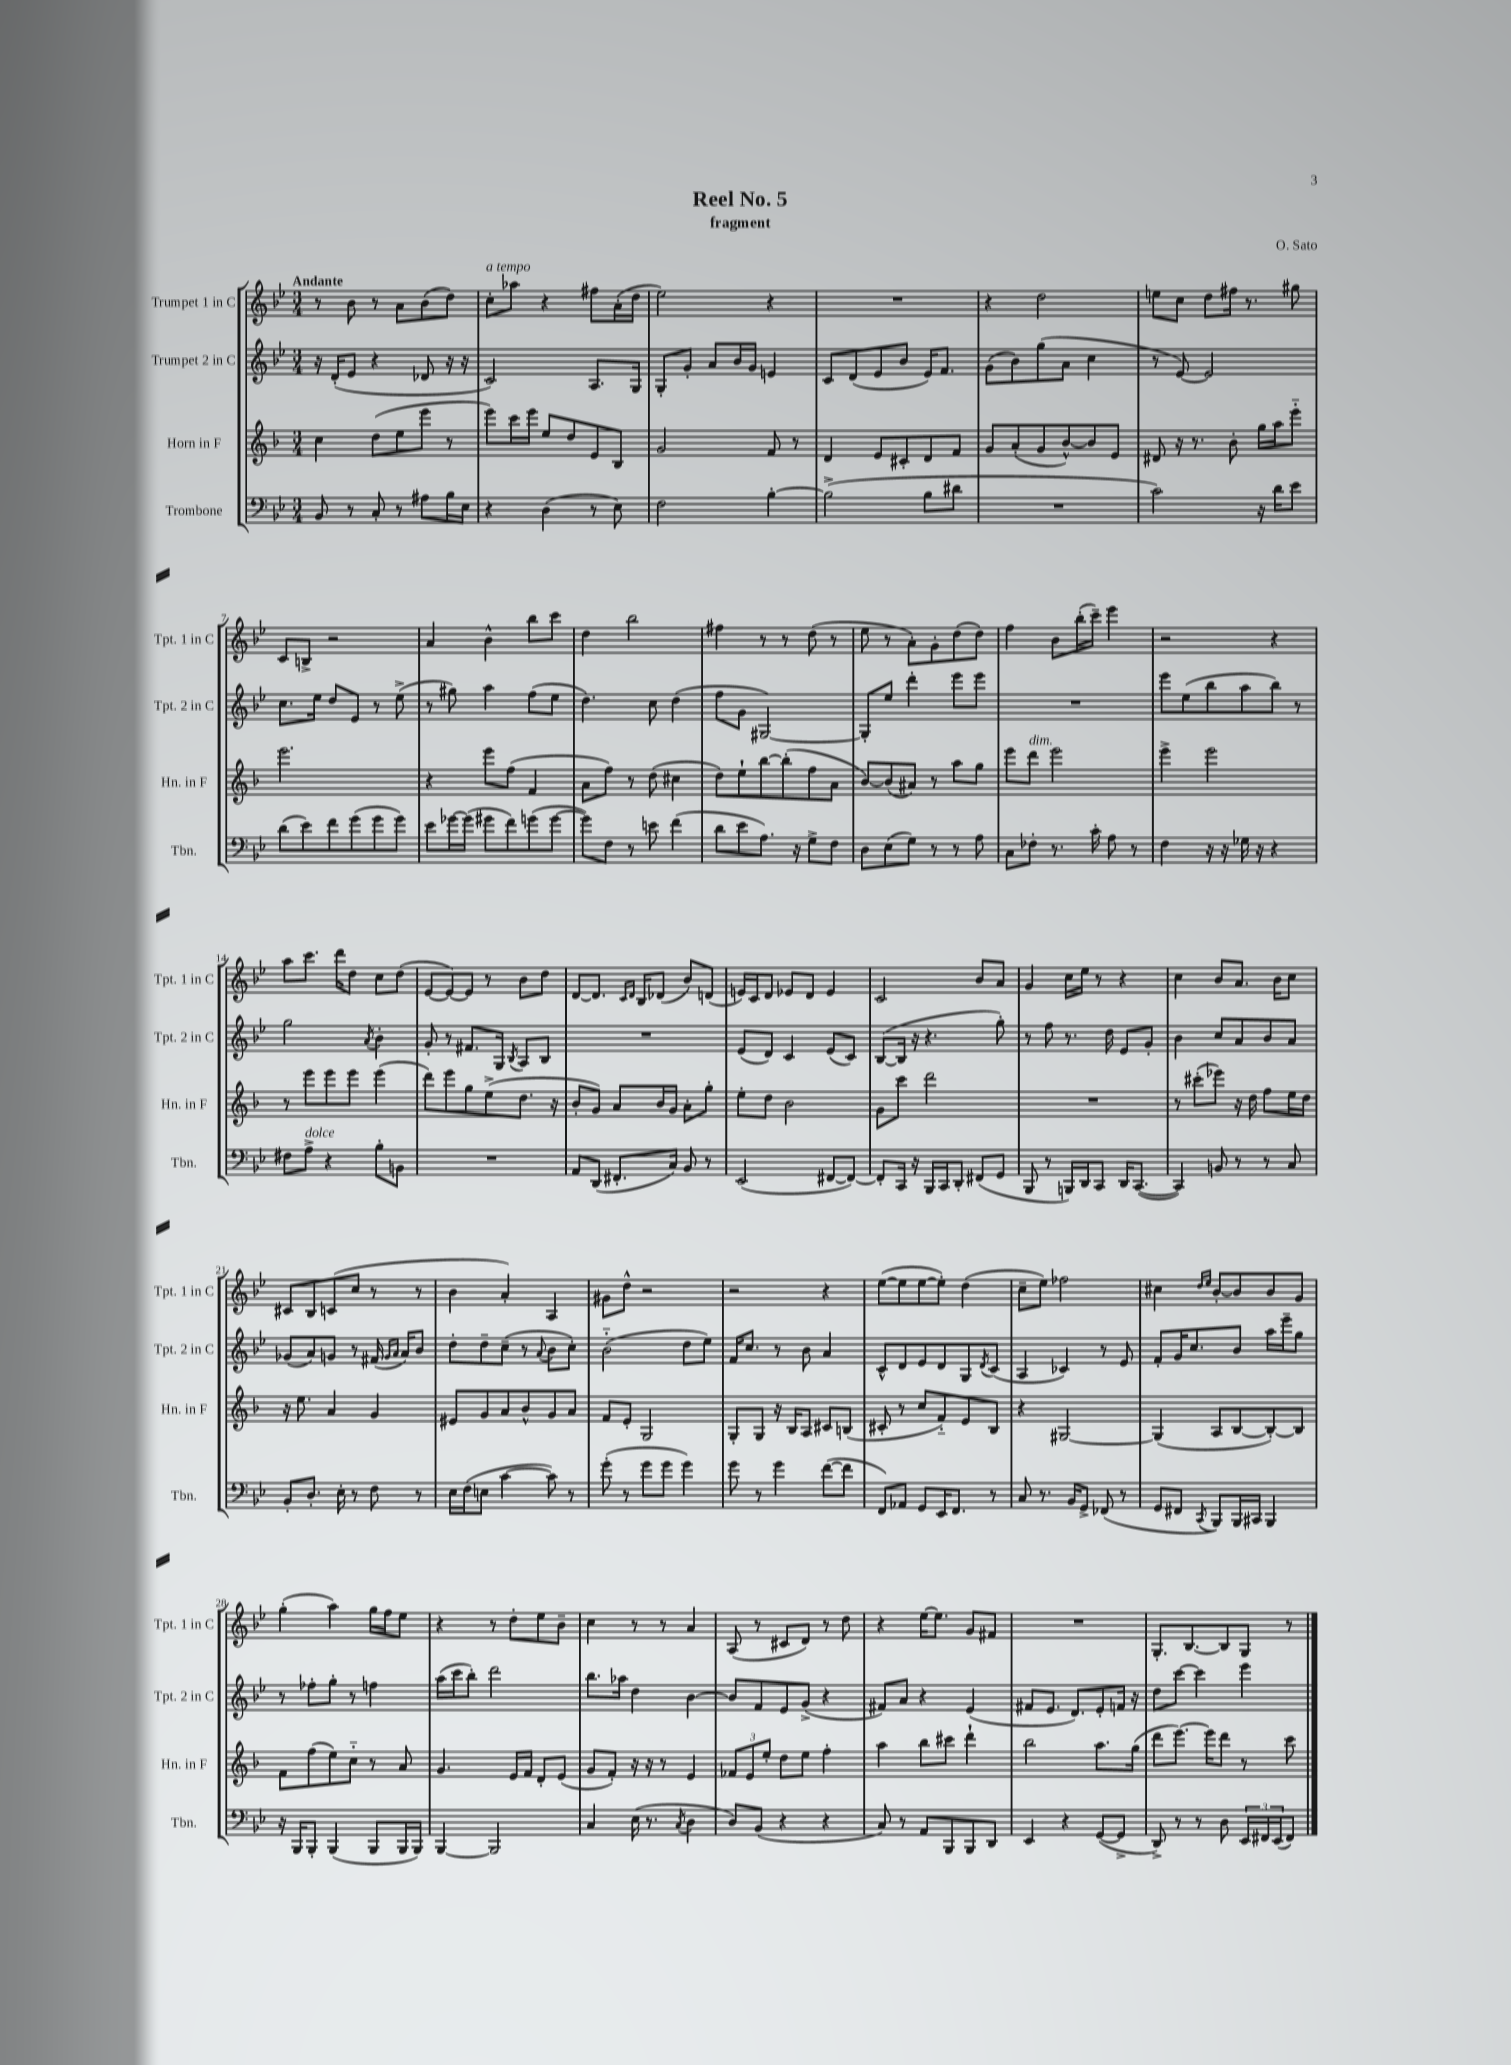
\header { title = "Reel No. 5" composer = "O. Sato" subtitle = "fragment" }
<<
\new StaffGroup <<
\new Staff = "s0" \with { instrumentName = "Trumpet 1 in C" shortInstrumentName = "Tpt. 1 in C" } {
    \clef treble \key bes \major \numericTimeSignature \time 3/4 \tempo "Andante"
    r8 bes'8 r8 a'8 bes'8( d''8) |
    c''8-.^\markup { \italic "a tempo" } aes''8 r4 fis''8 a'16-.( d''16 |
    ees''2) r4 |
    R2. |
    r4 d''2 |
    e''8 c''8 d''8 fis''16 r8. gis''8 |
    c'8 b8-> r2 |
    a'4 bes'4-^ bes''8 c'''8 |
    d''4 bes''2 |
    fis''4 r8 r8 d''8( r8 |
    ees''8 r8 a'8-.) g'8-. d''8( d''8) |
    f''4 bes'8 bes''16-.( c'''16--) ees'''4 |
    r2 r4 |
    a''8 c'''8. d'''16 d''8 c''8 d''8( |
    ees'8~ ees'8~) ees'8 r8 bes'8 d''8 |
    d'8~ d'8. \grace { c'16 d'16 } bes16 des'8( bes'8) d'8( |
    e'16) c'16 d'8 ees'8 d'8 ees'4 |
    c'2 bes'8 a'8 |
    g'4 c''16 ees''16 r8 r4 |
    c''4 bes'8 a'8. bes'16 c''8 |
    cis'8 bes8 c'8( c''8 r8 r8 |
    bes'4 a'4-.) a4 |
    gis'8 d''8-^ r2 |
    r2 r4 |
    ees''8~( ees''8 ees''8~ ees''8-.) d''4( |
    c''8-- ees''8) fes''2 |
    cis''4 \grace { d''16 ees''16 } bes'8~-. bes'8 bes'8 g'8 |
    g''4-.( a''4) g''16 f''16 ees''8 |
    r4 r8 d''8-. ees''8 bes'8-- |
    c''4 r8 r8 a'4 |
    a8( r8 cis'8 d'8) r8 d''8 |
    r4 ees''16~ ees''8. g'8 fis'8 |
    R2. |
    g8.-. bes8.~ bes8 g8 r8 \bar "|." |
}
\new Staff = "s1" \with { instrumentName = "Trumpet 2 in C" shortInstrumentName = "Tpt. 2 in C" } {
    \clef treble \key bes \major \numericTimeSignature \time 3/4
    r16 d'16-.( ees'8 r4 des'8 r16 r16 |
    c'2) a8. g16 |
    g8-. g'8-. a'8 bes'16 g'16 e'4 |
    c'8 d'8( ees'8 bes'8 ees'16) f'8. |
    g'8( bes'8) g''8( a'8 c''4 |
    r8 ees'8~) ees'2 |
    c''8. ees''16 d''8 ees'8 r8 ees''8->( |
    r8 gis''8) a''4 f''8( ees''8 |
    d''4.) c''8 d''4( |
    f''8 g'8 gis2~) |
    gis8-. ees''8 d'''4-. ees'''8 ees'''8 |
    R2. |
    ees'''8 ees''8( bes''8 a''8 bes''8) r8 |
    g''2 \acciaccatura { a'8 } bes'4-. |
    g'8-. r8 fis'8. g16 \acciaccatura { bes8 } a8 bes8 |
    R2. |
    ees'8( d'8) c'4 ees'8( c'8) |
    bes8~( bes16 r16 r4. g''8-.) |
    r8 f''8 r8. d''16 ees'8 g'8-. |
    bes'4 c''8 a'8 bes'8 a'8 |
    ges'8( a'8) g'8 r8 fis'16( \grace { g'16 a'16 } a'16) bes'8 |
    d''8-. d''8-- c''8--( r8 \appoggiatura { a'8 } bes'8 c''8-.) |
    bes'2-_( d''8 ees''8) |
    f'16 c''8. r8 bes'8 a'4 |
    c'8-^ d'8 ees'8 d'8 g8 \acciaccatura { d'8 } c'8( |
    a4 ces'4) r8 ees'8 |
    f'8-. g'16 c''8. bes'8 a''16 ees'''16-- g''8 |
    r8 fes''8-. g''8-. r8 f''4 |
    a''16( c'''16 bes''8-.) d'''2 |
    bes''8. aes''16 d''4 bes'4~ |
    bes'8 f'8 ees'8 g'8->( r4 |
    fis'8) a'8 r4 ees'4( |
    fis'8 ees'8. d'8.) ees'8-. f'16 r16 |
    d''8 c'''8~ c'''4 ees'''4 \bar "|." |
}
\new Staff = "s2" \with { instrumentName = "Horn in F" shortInstrumentName = "Hn. in F" } {
    \clef treble \key f \major \numericTimeSignature \time 3/4
    c''4 d''8( e''8 e'''8 r8 |
    e'''8) c'''16 e'''16 e''8 d''8 e'8 bes8 |
    g'2 f'8 r8 |
    d'4 e'8 cis'8-. d'8 f'8 |
    g'8 a'8-.( g'8 bes'8~-^) bes'8 e'8 |
    dis'8 r16 r8. bes'8-. g''16 a''16 e'''8-_ |
    e'''2. |
    r4 e'''8 f''8( f'4 |
    a'8 f''8) r8 d''8( cis''4 |
    d''8) e''8-! bes''8~ bes''8-.( f''8 a'8 |
    bes'8~) bes'8( ais'8) r8 a''8 g''8 |
    e'''8 d'''8^\markup { \italic "dim." } e'''2 |
    e'''4-> e'''2 |
    r8 e'''8 e'''8 e'''8 e'''4( |
    d'''8) e'''8 g''8 e''8->( d''8. r16 |
    bes'8-. g'8) a'8 bes'16 g'16 a'8-. g''8-. |
    e''8-. d''8 bes'2 |
    g'8 c'''8 d'''2 |
    R2. |
    r8 cis'''8-.( ees'''8) r16 d''16 f''8 e''16 d''16 |
    r16 e''8. a'4 g'4 |
    eis'8 g'8 a'8 bes'8-^ g'8 a'8 |
    f'8 e'8-. g2 |
    g8-. g8 r16 bes16 a8 cis'8 b8( |
    cis'8-. r8 c''8 f'8-_) e'8 bes8 |
    r4 gis2~ |
    gis4( a8 bes8~ bes8~-.) bes8 |
    f'8 f''8( e''8) c''8-_ r8 a'8 |
    g'4. e'16 f'16 d'8-. e'8( |
    g'8 f'8-.) r16 r16 r8 e'4 |
    \tuplet 3/2 { fes'8 e'8 e''8-. } d''8 e''8 f''4-. |
    a''4 bes''8 cis'''8 d'''4-! |
    bes''2 a''8. g''16( |
    d'''8 e'''8.~) e'''16 d'''8 r8 c'''8 \bar "|." |
}
\new Staff = "s3" \with { instrumentName = "Trombone" shortInstrumentName = "Tbn." } {
    \clef bass \key bes \major \numericTimeSignature \time 3/4
    bes,8 r8 c8-. r8 ais8 bes16 ees16 |
    r4 d4( r8 ees8) |
    f2 bes4~-. |
    bes2->( bes8 dis'8 |
    R2. |
    c'2) r16 d'16 ees'8 |
    d'8( ees'8) f'8 g'8( g'8 g'8) |
    ees'8 ges'16~ ges'16( gis'8 f'8) g'8( g'8~ |
    g'8) f8 r8 e'8 f'4( |
    d'8 ees'8 a8.) r16 g8-> f8 |
    d8 ees8( g8) r8 r8 a8 |
    c8 fes8-. r8. c'16-. a8 r8 |
    f4 r16 r16 ges16 r16 r4 |
    fis8 a8->^\markup { \italic "dolce" } r4 bes8-. b,8 |
    R2. |
    a,8 d,8( fis,8.-. c16) bes,8 r8 |
    ees,2( fis,8~ fis,8~) |
    fis,8-. c,16 r16 bes,,16 c,16 d,8-. fis,8( g,8 |
    bes,,8 r8 b,,16) d,16 c,8 d,16 c,8.~( |
    c,4) b,8 r8 r8 c8 |
    bes,8-. d8.-. ees16-. r8 f8 r8 |
    ees16 f16( e8 c'4~ c'8) r8 |
    g'8-.( r8 g'8 g'8 g'4) |
    g'8 r8 g'4 f'8~( f'8 |
    f,8) aes,8 g,8 ees,16 f,8. r8 |
    c8 r8. bes,16 g,8-> fes,8( r8 |
    g,8 fis,8 \acciaccatura { c,8 } bes,,8) bes,,16 cis,16 bes,,4 |
    r16 bes,,16 bes,,8-. bes,,4( bes,,8 bes,,16 bes,,16) |
    bes,,4~ bes,,2 |
    c4 ees16( r8. \acciaccatura { c8 } d4 |
    d8) bes,8( r4 r4 |
    c8) r8 a,8 bes,,8 bes,,8 d,8 |
    ees,4 r4 g,8~( g,8-> |
    d,8->) r8 r8 d8 \tuplet 3/2 { ees,16 fis,16 ees,16( } fis,8) \bar "|." |
}
>>
>>
